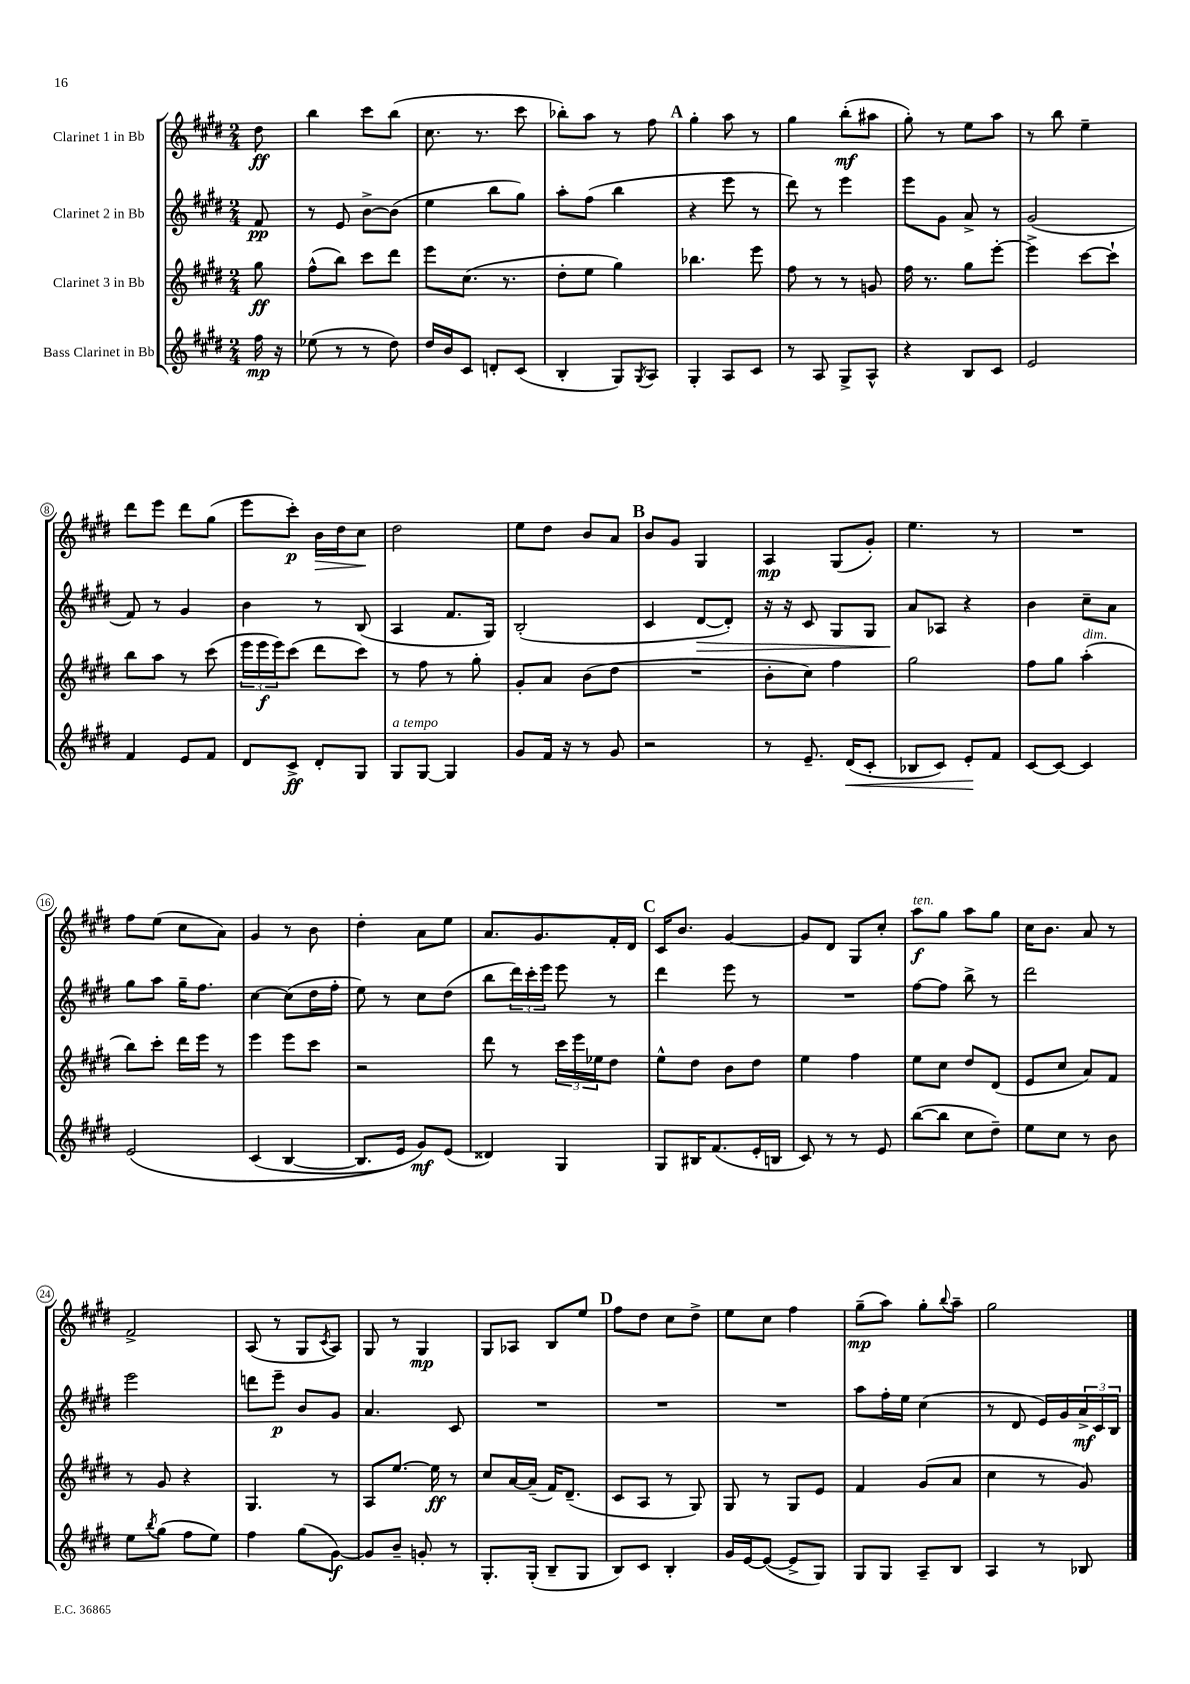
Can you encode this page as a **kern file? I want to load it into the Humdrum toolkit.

**kern	**kern	**kern	**kern
*staff4	*staff3	*staff2	*staff1
*clefG2	*clefG2	*clefG2	*clefG2
*k[f#c#g#d#]	*k[f#c#g#d#]	*k[f#c#g#d#]	*k[f#c#g#d#]
*M2/4	*M2/4	*M2/4	*M2/4
16ff#\	8gg#\	8f#/	8dd#\
16r	.	.	.
=	=	=	=
(8ee-\	(8ff#^^\L	8r	4bb\
8r	8bb\J)	8e/	.
8r	8ccc#\L	[8b^\L	8ccc#\L
8dd#\)	8ddd#\J	(8b\]J	(8bb\J
=	=	=	=
16dd#/LL	8eee\L	4ee\	8.cc#\
16b/J	.	.	.
8c#/J	(8.cc#\J	.	.
.	.	.	8.r
8d'/L	.	8bb\L	.
.	8.r	.	.
(8c#/J	.	8gg#\J)	8ccc#\
=	=	=	=
4B'/	8dd#'\L	8aa'\L	8bb-'\L)
.	8ee\J	(8ff#\J	8aa\J
8G#/L)	4gg#\)	4bb\	8r
8qG#/	.	.	.
8A/J	.	.	8ff#\
=	=	=	=
4G#'/	4.bb-\	4r	4gg#'\
8A/L	.	8eee\	8aa\
8c#/J	8eee\	8r	8r
=	=	=	=
8r	8ff#\	8ddd#\)	4gg#\
8A/	8r	8r	.
8G#^/L	8r	4eee\	(8bb'\L
8A^^/J	8g/	.	8aa#\J
=	=	=	=
4r	16ff#\	8eee\L	8gg#'\)
.	8.r	.	.
.	.	8g#\J	8r
8B/L	8gg#\L	8a^/	8ee\L
8c#/J	[8eee'\J	8r	8aa\J
=	=	=	=
2e/	4eee^\]	(2g#/	8r
.	.	.	8bb\
.	[8ccc#\L	.	4ee~\
.	8ccc#`\]J	.	.
=	=	=	=
4f#/	8bb\L	8f#/)	8ddd#\L
.	8aa\J	8r	8eee\J
8e/L	8r	4g#/	8ddd#\L
8f#/J	(8ccc#\	.	(8gg#\J
=	=	=	=
8d#/L	24eee\LL	4b\	8eee\L
.	24eee\	.	.
.	24eee\J)	.	.
8c#^/J	(8ccc#\J	.	8ccc#'\J)
8d#'/L	8ddd#\L	8r	16b\LL
.	.	.	16dd#\J
8G#/J	8ccc#\J)	(8B/	8cc#\J
=	=	=	=
8G#/L	8r	4A/	2dd#\
[8G#/J	8ff#\	.	.
4G#/]	8r	8.f#/L	.
.	8gg#'\	.	.
.	.	16G#/Jk)	.
=	=	=	=
8g#/L	8g#'/L	(2B'/	8ee\L
16f#/Jk	8a/J	.	8dd#\J
16r	.	.	.
8r	(8b\L	.	8b/L
8g#/	8dd#\J	.	8a/J
=	=	=	=
2r	2r	4c#/	8b/L
.	.	.	8g#/J
.	.	[8d#/L	4G#/
.	.	8d#'/]J)	.
=	=	=	=
8r	8b'\L	16r	4A/
.	.	16r	.
8.e~/	8cc#\J)	8c#/	.
.	4ff#\	8G#/L	(8G#/L
(16d#/LK	.	.	.
8c#'/J	.	8G#/J	8g#'/J)
=	=	=	=
8B-/L	2gg#\	8a/L	4.ee\
8c#/J)	.	8A-/J	.
8e'/L	.	4r	.
8f#/J	.	.	8r
=	=	=	=
[8c#/L	8ff#\L	4b\	2r
8c#/_J	8gg#\J	.	.
4c#/]	(4aa'\	8cc#~\L	.
.	.	8a\J	.
=	=	=	=
&(2e/	8bb\L)	8gg#\L	8ff#\L
.	8ccc#'\J	8aa\J	(8ee\J
.	16ddd#\LL	16gg#~\LK	8cc#\L
.	16eee\JJ	8.ff#\J	.
.	8r	.	8a\J)
=	=	=	=
(4c#/	4eee\	[4cc#\	4g#/
[4B/	8eee\L	(8cc#\]L	8r
.	8ccc#\J	16dd#\L	8b\
.	.	16ff#'\JJ	.
=	=	=	=
8.B/]L	2r	8ee\)	4dd#'\
.	.	8r	.
16e/Jk)	.	.	.
8g#/L&)	.	8cc#\L	8a\L
(8e/J	.	(8dd#\J	8ee\J
=	=	=	=
4d##/)	8ddd#\	8bb\L	8.a/L
.	8r	24ddd#\L)	.
.	.	24ccc#'\	.
.	.	.	8.g#/
.	.	24eee\JJ	.
4G#/	24ccc#\LL	8eee\	.
.	24eee\	.	.
.	24ee-\J	.	.
.	8dd#\J	8r	16f#'/L
.	.	.	16d#/JJ
=	=	=	=
8G#/L	8ee^^\L	4ddd#\	16c#/LK
.	.	.	8.b/J
16B#/K	8dd#\J	.	.
(8.f#/	.	.	.
.	8b\L	8eee\	[4g#/
16e'/L	8dd#\J	8r	.
16B/JJ	.	.	.
=	=	=	=
8c#/)	4ee\	2r	8g#/]L
8r	.	.	8d#/J
8r	4ff#\	.	8G#/L
8e/	.	.	8cc#'/J
=	=	=	=
([8bb\L	8ee\L	[8ff#\L	8aa\L
8bb\]J	8cc#\J	8ff#\]J	8gg#\J
8cc#\L	8dd#/L	8bb^\	8aa\L
8dd#~\J)	(8d#/J	8r	8gg#\J
=	=	=	=
8ee\L	8e/L	2ddd#\	16cc#\LK
.	.	.	8.b\J
8cc#\J	8cc#/J	.	.
8r	8a/L)	.	8a/
8b\	8f#/J	.	8r
=	=	=	=
8ee\L	8r	2eee\	2f#^/
8qbb/	.	.	.
(8gg#\J	8g#/	.	.
8ff#\L	4r	.	.
8ee\J)	.	.	.
=	=	=	=
4ff#\	4.G#/	8ddd\L	(8A/
.	.	8eee~\J	8r
(8gg#\L	.	8b/L	8G#/L
.	.	.	8qc#/
[8g#\J)	8r	8g#/J	8A/J)
=	=	=	=
8g#/]L	8A/L	4.a/	8G#/
8b~/J	[8.ee/J	.	8r
8g'/	.	.	4G#/
.	16ee\]	.	.
8r	8r	8c#/	.
=	=	=	=
8.G#'/L	8cc#/L	2r	8G#/L
.	[16a/L	.	8A-/J
(16G#'/Jk	(16a~/]JJ	.	.
8B~/L	16f#/LK)	.	8B/L
.	(8.d#~/J	.	.
8G#/J	.	.	8ee/J
=	=	=	=
8B/L)	8c#/L	2r	8ff#\L
8c#/J	8A/J	.	8dd#\J
4B'/	8r	.	8cc#\L
.	8G#/)	.	8dd#^\J
=	=	=	=
16g#/LL	8G#/	2r	8ee\L
[16e/J	.	.	.
(8e/_J	8r	.	8cc#\J
8e^/]L	8G#/L	.	4ff#\
8G#/J)	8e/J	.	.
=	=	=	=
8G#/L	4f#/	8aa\L	(8gg#~\L
8G#/J	.	16ff#'\L	8aa\J)
.	.	16ee\JJ	.
8A~/L	(8g#/L	(4cc#\	8gg#'\L
.	.	.	8qqbb/
8B/J	8a/J	.	8aa~\J
=	=	=	=
4A/	4cc#\	8r	2gg#\
.	.	8d#/	.
8r	8r	16e/LL)	.
.	.	16g#/	.
8B-/	8g#/)	24a^/	.
.	.	24c#/	.
.	.	24B/JJ	.
==	==	==	==
*-	*-	*-	*-
